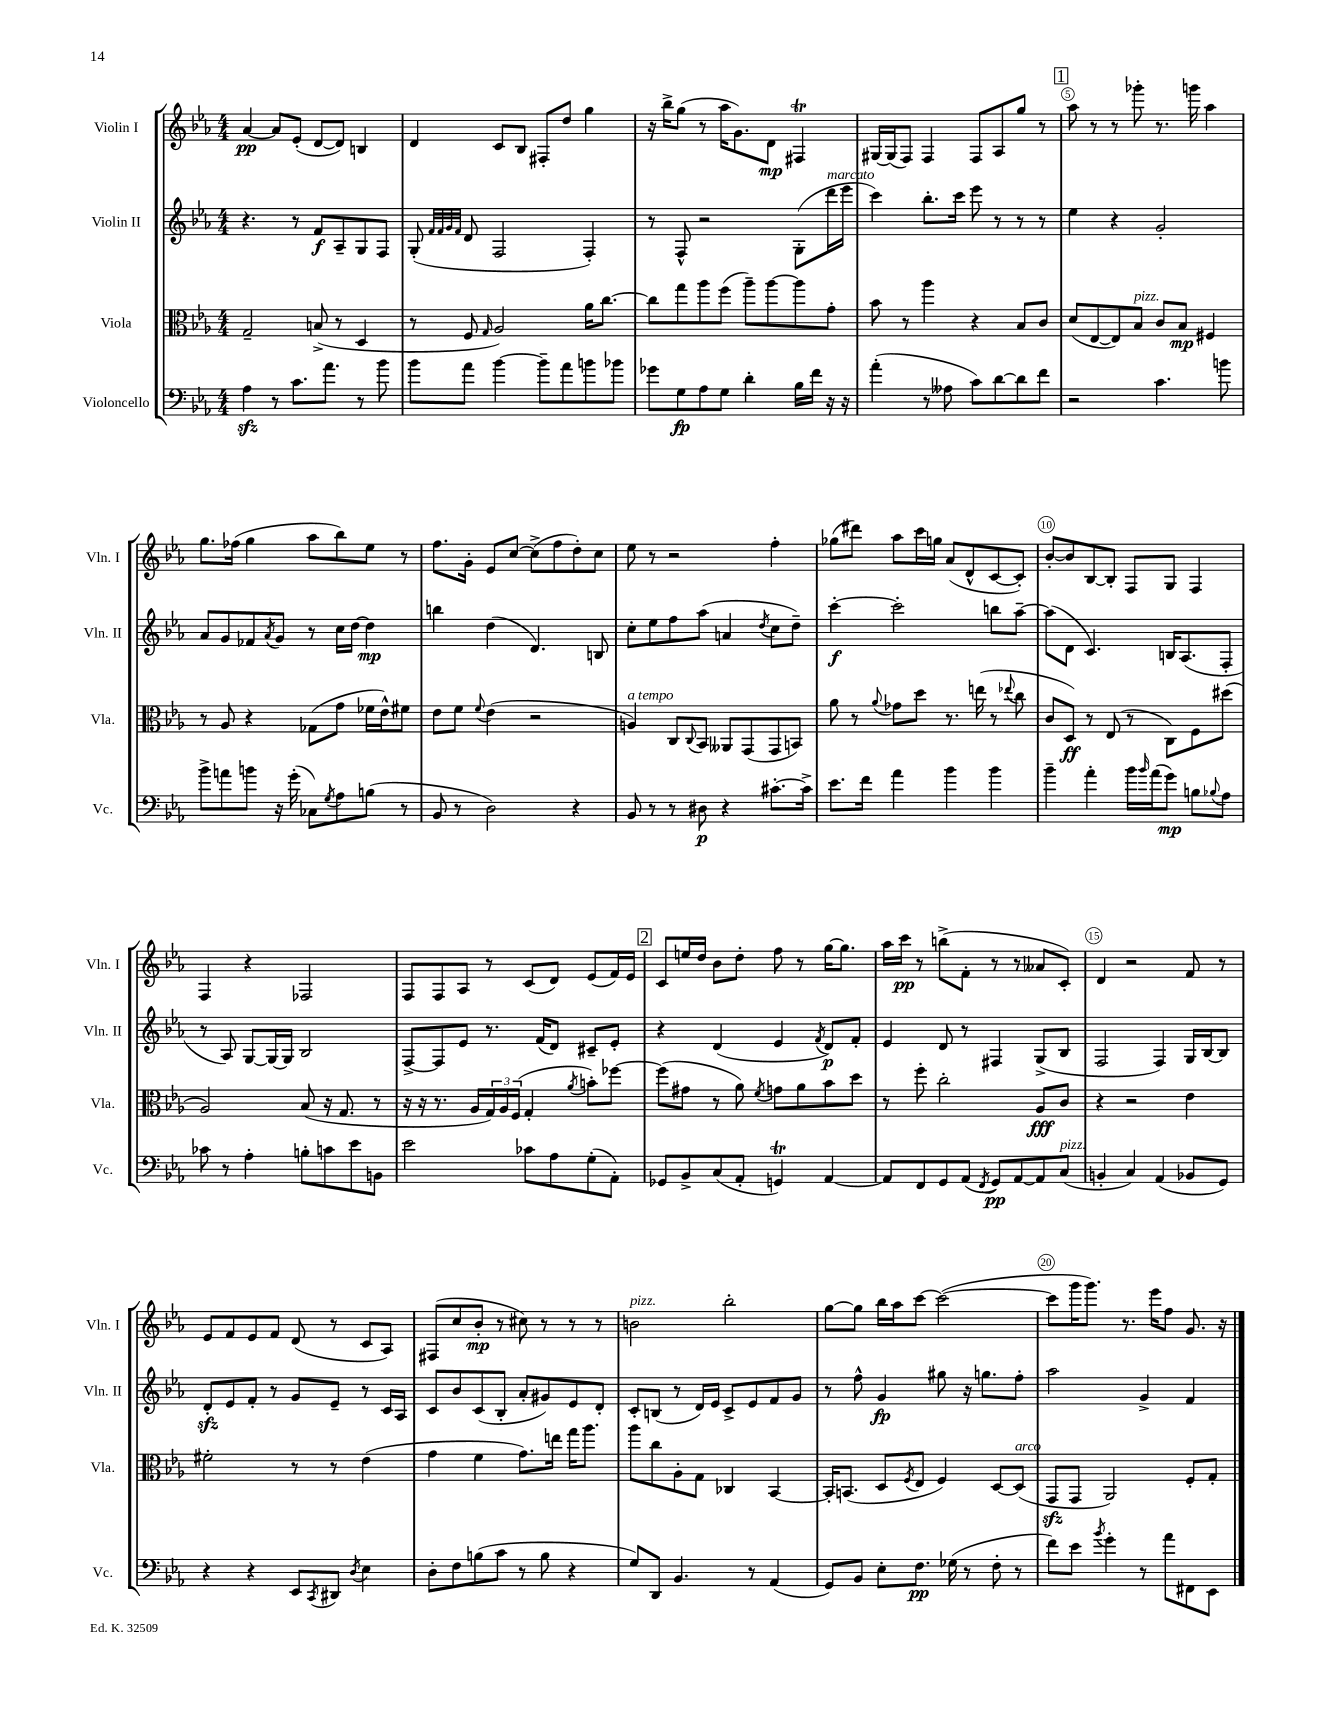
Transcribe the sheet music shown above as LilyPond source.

<<
\new StaffGroup <<
\new Staff = "s0" \with { instrumentName = "Violin I" shortInstrumentName = "Vln. I" } {
    \clef treble \key ees \major \numericTimeSignature \time 4/4
    aes'4~\pp aes'8 ees'8-.( d'8~ d'8) b4 |
    d'4 c'8 bes8 fis8-. d''8 g''4 |
    r16 bes''16-> g''8( r8 aes''16 g'8.) d'8\mp fis4\trill |
    gis16~ gis16( f8) f4 f8 aes8 g''8 r8 |
    \mark \markup { \box "1" } aes''8 r8 r8 ges'''8-. r8. g'''16 aes''4 |
    g''8. fes''16( g''4 aes''8 bes''8) ees''8 r8 |
    f''8. g'16-. ees'8 c''8~ c''8->( f''8 d''8-.) c''8 |
    ees''8 r8 r2 f''4-. |
    ges''8( dis'''8) aes''8 c'''16 g''16 aes'8( d'8-^ c'8~ c'8-.) |
    bes'8~-. bes'8 bes8~ bes8-. f8 g8 f4 |
    f4 r4 fes2 |
    f8 f8 aes8 r8 c'8( d'8) ees'8( f'16) ees'16 |
    \mark \markup { \box "2" } c'8 e''16 d''16 bes'8 d''8-. f''8 r8 g''16~ g''8. |
    aes''16 c'''16\pp r8 b''8->( f'8-. r8 r8 aeses'8 c'8-.) |
    d'4 r2 f'8 r8 |
    ees'8 f'8 ees'8 f'8 d'8( r8 c'8 aes8) |
    fis8( c''8 bes'8-.\mp r8 cis''8) r8 r8 r8 |
    b'2^\markup { \italic "pizz." } bes''2-. |
    g''8~ g''8 bes''16 aes''16 c'''8~ c'''2~( |
    c'''8 g'''16 g'''8.) r8. ees'''16 f''8 g'8. r16 \bar "|." |
}
\new Staff = "s1" \with { instrumentName = "Violin II" shortInstrumentName = "Vln. II" } {
    \clef treble \key ees \major \numericTimeSignature \time 4/4
    r4. r8 f'8\f aes8-- g8 f8 |
    g8-.( \grace { f'32 f'32 g'32 f'32 } d'8 f2 f4-.) |
    r8 f8-^ r2 g8-.( d'''16^\markup { \italic "marcato" } ees'''16 |
    c'''4) bes''8.-. c'''16 ees'''8 r8 r8 r8 |
    \mark \markup { \box "1" } ees''4 r4 g'2-. |
    aes'8 g'8 fes'8 \acciaccatura { aes'8 } g'8 r8 c''16 d''16~ d''4\mp |
    b''4 d''4( d'4.) b8 |
    c''8-. ees''8 f''8 aes''8( a'4 \acciaccatura { d''8 } c''8 d''8--) |
    c'''4~-.\f c'''2-. b''8 aes''8~-- |
    aes''8( d'8 c'4.) b16 aes8.( f8-. |
    r8 aes8) g8~ g16~ g16 bes2 |
    f8~-> f8 ees'8 r8. f'16( d'8) cis'8-- ees'8-. |
    \mark \markup { \box "2" } r4 d'4( ees'4 \acciaccatura { f'8 } d'8\p) f'8-. |
    ees'4 d'8 r8 fis4 g8->( bes8 |
    f2 f4) g16 bes16~ bes8 |
    d'8-.\sfz ees'8 f'8-. r8 g'8 ees'8-- r8 c'16 aes16 |
    c'8 bes'8 c'8( bes8-. aes'8-. gis'8) ees'8 d'8-. |
    c'8-. b8( r8 d'16) ees'16 c'8-> ees'8 f'8 g'8 |
    r8 f''8-^ g'4\fp gis''8 r16 g''8. f''8-. |
    aes''2 g'4-> f'4 \bar "|." |
}
\new Staff = "s2" \with { instrumentName = "Viola" shortInstrumentName = "Vla." } {
    \clef alto \key ees \major \numericTimeSignature \time 4/4
    g2-- b8->( r8 d4 |
    r8 f8 \grace { g16 } aes2) aes'16 c''8.~ |
    c''8 g''8 aes''8 f''8( aes''8--) aes''8~ aes''8 g'8-. |
    bes'8 r8 aes''4 r4 bes8 c'8 |
    \mark \markup { \box "1" } d'8( ees8~ ees8) bes8^\markup { \italic "pizz." } c'8 bes8\mp fis4 |
    r8 aes8 r4 ges8( g'8 fes'16 ees'16-^) fis'8 |
    ees'8 f'8 \appoggiatura { f'8 } ees'4( r2 |
    a4^\markup { \italic "a tempo" }) c8 \appoggiatura { c8 } bes,8 aeses,8 g,8( g,8 b,8) |
    aes'8 r8 \appoggiatura { aes'8 } ges'8 d''8 r8. e''16( r8 \appoggiatura { ees''8 } c''8 |
    c'8 d8\ff) r8 ees8( r8 c8) f8 dis''8( |
    aes2) bes8( r16 g8. r8 |
    r16 r16 r8. aes16 \tuplet 3/2 { g16) aes16 f16( } g4-. \acciaccatura { aes'8 } b'8-.) fes''8~ |
    \mark \markup { \box "2" } fes''8( gis'8 r8 aes'8) \acciaccatura { f'8 } g'8 aes'8 bes'8 d''8 |
    r8 f''8-. c''2-. aes8\fff c'8 |
    r4 r2 ees'4 |
    fis'2-. r8 r8 ees'4( |
    g'4 f'4 g'8.) e''16 g''16 aes''8. |
    aes''8 c''8 aes8-. g8 ces4 bes,4~ |
    bes,16-. b,8.( d8 \acciaccatura { f8 } ees8 f4) d8~ d8^\markup { \italic "arco" }( |
    g,8\sfz g,8 aes,2) f8-. g8-. \bar "|." |
}
\new Staff = "s3" \with { instrumentName = "Violoncello" shortInstrumentName = "Vc." } {
    \clef bass \key ees \major \numericTimeSignature \time 4/4
    aes4\sfz r8 c'8. aes'8. r8 bes'8 |
    bes'8 aes'8 bes'4~ bes'8-- aes'8 b'8 bes'8 |
    ges'8 g8\fp aes8 g8 d'4-. bes16 f'16 r16 r16 |
    aes'4-.( r8 aeses8 c'8) d'8~ d'8 f'8 |
    \mark \markup { \box "1" } r2 c'4. b'8 |
    bes'8-> a'8 b'8 r16 g'16-.( ces8) \acciaccatura { g8 } aes8 b8( r8 |
    bes,8 r8 d2) r4 |
    bes,8 r8 r8 dis8\p r4 cis'8.~-. cis'16-> |
    ees'8. f'16 aes'4 bes'4 bes'4 |
    bes'4-- aes'4-. bes'16 \grace { bes'16 } aes'16( g'8\mp) b8 \appoggiatura { bes8 } aes8 |
    ces'8 r8 aes4-. b8-. c'8 ees'8 b,8 |
    ees'2 ces'8 aes8 g8-.( aes,8-.) |
    \mark \markup { \box "2" } ges,8 bes,8-> c8( aes,8-. g,4\trill) aes,4~ |
    aes,8 f,8 g,8 aes,8( \acciaccatura { f,8 } g,8\pp) aes,8~ aes,8 c8^\markup { \italic "pizz." }( |
    b,4-. c4) aes,4( bes,8 g,8) |
    r4 r4 ees,8 \acciaccatura { c,8 } dis,8 \acciaccatura { d8 } ees4 |
    d8-. f8 b8( c'8 r8 b8 r4 |
    g8) d,8 bes,4. r8 aes,4( |
    g,8) bes,8 ees8-. f8.\pp ges16( r8 f8-. r8 |
    f'8) ees'8 \acciaccatura { bes'8 } g'4-. r8 aes'8 fis,8 ees,8 \bar "|." |
}
>>
>>
\layout { \context { \Score \override BarNumber.break-visibility = ##(#f #t #t) barNumberVisibility = #(every-nth-bar-number-visible 5) \override BarNumber.stencil = #(make-stencil-circler 0.1 0.3 ly:text-interface::print) } }
